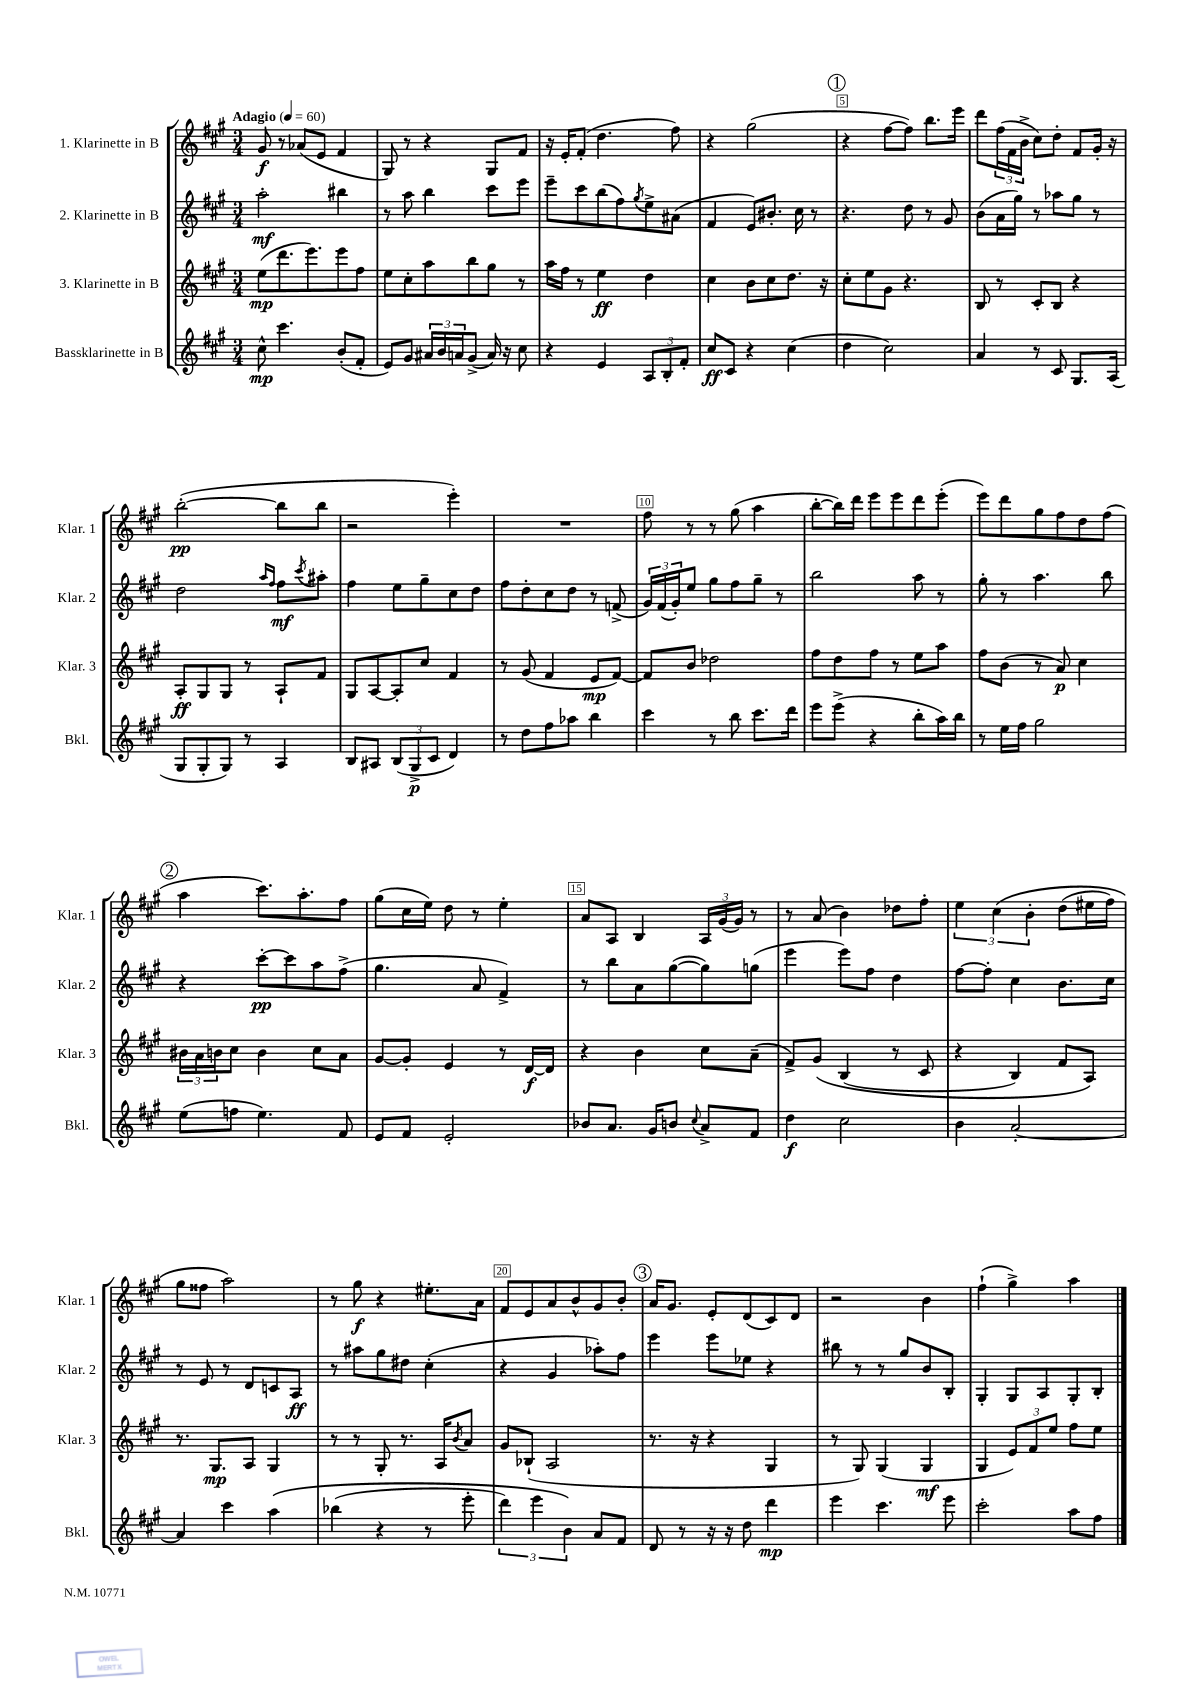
<<
\new StaffGroup <<
\new Staff = "s0" \with { instrumentName = "1. Klarinette in B" shortInstrumentName = "Klar. 1" } {
    \clef treble \key a \major \numericTimeSignature \time 3/4 \tempo "Adagio" 4 = 60
    gis'8\f r8 aes'8( e'8 fis'4 |
    gis8) r8 r4 gis8 fis'8 |
    r16 e'16-. fis'8-.( d''4. fis''8) |
    r4 gis''2( |
    \mark \markup { \circle "1" } r4 fis''8~ fis''8) b''8. e'''16 |
    d'''8 \tuplet 3/2 { fis''16( fis'16 b'16-> } cis''8) d''8-. fis'8 gis'16-. r16 |
    b''2~-.\pp( b''8 b''8 |
    r2 e'''4-.) |
    R2. |
    fis''8 r8 r8 gis''8( a''4 |
    b''8~-. b''16) d'''16 e'''8 e'''8 d'''8 e'''8-.( |
    e'''8) d'''8 gis''8 fis''8 d''8 fis''8( |
    \mark \markup { \circle "2" } a''4 cis'''8.) a''8.-. fis''8 |
    gis''8( cis''16 e''16) d''8 r8 e''4-. |
    a'8 a8 b4 \tuplet 3/2 { a16 gis'16( gis'16) } r8 |
    r8 a'8( b'4) des''8 fis''8-. |
    \tuplet 3/2 { e''4 cis''4\( b'4-. } d''8( eis''16 fis''16) |
    gis''8 fisis''8 a''2\) |
    r8 gis''8\f r4 eis''8.-. a'16 |
    fis'8 e'8 a'8 b'8-^ gis'8 b'8-. |
    \mark \markup { \circle "3" } a'16 gis'8. e'8-. d'8( cis'8) d'8 |
    r2 b'4 |
    fis''4-!( gis''4->) a''4 \bar "|." |
}
\new Staff = "s1" \with { instrumentName = "2. Klarinette in B" shortInstrumentName = "Klar. 2" } {
    \clef treble \key a \major \numericTimeSignature \time 3/4
    a''2-.\mf bis''4 |
    r8 a''8 b''4 cis'''8 e'''8 |
    e'''8-- cis'''8 b''8( fis''8) \acciaccatura { gis''8 } e''8-> ais'8( |
    fis'4 e'8) bis'8.-. cis''16 r8 |
    \mark \markup { \circle "1" } r4. d''8 r8 gis'8 |
    b'8( a'16 gis''16) r8 aes''8 gis''8 r8 |
    d''2 \grace { a''16 fis''16 } fis''8\mf \acciaccatura { cis'''8 } ais''8-. |
    fis''4 e''8 gis''8-- cis''8 d''8 |
    fis''8 d''8-. cis''8 d''8 r8 f'8->( |
    \tuplet 3/2 { gis'16) fis'16( gis'16-.) } e''8 gis''8 fis''8 gis''8-- r8 |
    b''2 a''8 r8 |
    gis''8-. r8 a''4. b''8 |
    \mark \markup { \circle "2" } r4 cis'''8~-.\pp cis'''8 a''8 fis''8->( |
    gis''4. a'8 fis'4->) |
    r8 b''8 a'8 gis''8~( gis''8) g''8( |
    e'''4 e'''8) fis''8 d''4 |
    fis''8~ fis''8-. cis''4 b'8. cis''16 |
    r8 e'8 r8 d'8 c'8 a8\ff |
    r8 ais''8 gis''8 dis''8 cis''4-.( |
    r4 gis'4 aes''8-.) fis''8 |
    \mark \markup { \circle "3" } e'''4 e'''8 ees''8 r4 |
    bis''8 r8 r8 gis''8 b'8 b8-. |
    gis4-. gis8 a8 gis8-. b8-. \bar "|." |
}
\new Staff = "s2" \with { instrumentName = "3. Klarinette in B" shortInstrumentName = "Klar. 3" } {
    \clef treble \key a \major \numericTimeSignature \time 3/4
    e''8\mp( d'''8. e'''8.) e'''8 fis''8 |
    e''8 cis''8-. a''8 b''8 gis''8 r8 |
    a''16 fis''16 r8 e''4\ff d''4 |
    cis''4 b'8 cis''8 d''8. r16 |
    \mark \markup { \circle "1" } cis''8-. e''8 gis'8 r4. |
    b8 r8 cis'8-. b8 r4 |
    a8-.\ff gis8 gis8 r8 a8-! fis'8 |
    gis8 a8~ a8-. cis''8 fis'4 |
    r8 gis'8( fis'4 e'8\mp fis'8~) |
    fis'8 b'8 des''2 |
    fis''8 d''8 fis''8 r8 e''8 a''8 |
    fis''8 b'8( r8 a'8\p) cis''4 |
    \mark \markup { \circle "2" } \tuplet 3/2 { bis'16 a'16 b'16 } cis''8 b'4 cis''8 a'8 |
    gis'8~ gis'8-. e'4 r8 d'16~\f d'16 |
    r4 b'4 cis''8 a'8--( |
    fis'8->) gis'8\( b4( r8 cis'8 |
    r4 b4) fis'8 a8\) |
    r8. gis8.\mp a8 gis4 |
    r8 r8 gis8-. r8. a16 \acciaccatura { b'8 } a'8 |
    gis'8 bes8-!( a2 |
    \mark \markup { \circle "3" } r8. r16 r4 gis4 |
    r8 gis8) gis4( gis4\mf |
    gis4 \tuplet 3/2 { e'8) fis'8 e''8 } fis''8 e''8 \bar "|." |
}
\new Staff = "s3" \with { instrumentName = "Bassklarinette in B" shortInstrumentName = "Bkl." } {
    \clef treble \key a \major \numericTimeSignature \time 3/4
    cis''8-^\mp cis'''4. b'8-.( fis'8-. |
    e'8) gis'8 \tuplet 3/2 { ais'16 b'16 a'16 } gis'8->( a'16) r16 cis''8 |
    r4 e'4 \tuplet 3/2 { a8 b8-. fis'8-. } |
    cis''8\ff cis'8 r4 cis''4( |
    \mark \markup { \circle "1" } d''4 cis''2) |
    a'4 r8 cis'8 gis8. a16( |
    gis8 gis8-. gis8) r8 a4 |
    b8 ais8 \tuplet 3/2 { b8( gis8->\p cis'8 } d'4) |
    r8 d''8 fis''8 aes''8 b''4 |
    cis'''4 r8 b''8 cis'''8. d'''16 |
    e'''8 e'''8->( r4 b''8-. a''16) b''16 |
    r8 e''16 fis''16 gis''2 |
    \mark \markup { \circle "2" } e''8( f''8 e''4.) fis'8 |
    e'8 fis'8 e'2-. |
    bes'8 a'8. gis'16 b'8 \appoggiatura { cis''8 } a'8-> fis'8 |
    d''4\f cis''2 |
    b'4 a'2~-. |
    a'4 cis'''4 a''4\( |
    bes''4( r4 r8 e'''8-. |
    \tuplet 3/2 { d'''4) e'''4 b'4\) } a'8 fis'8 |
    \mark \markup { \circle "3" } d'8 r8 r16 r16 d''8 d'''4\mp |
    e'''4 cis'''4. e'''8 |
    cis'''2-. a''8 fis''8 \bar "|." |
}
>>
>>
\layout { \context { \Score \override BarNumber.break-visibility = ##(#f #t #t) barNumberVisibility = #(every-nth-bar-number-visible 5) \override BarNumber.stencil = #(make-stencil-boxer 0.1 0.3 ly:text-interface::print) } }
